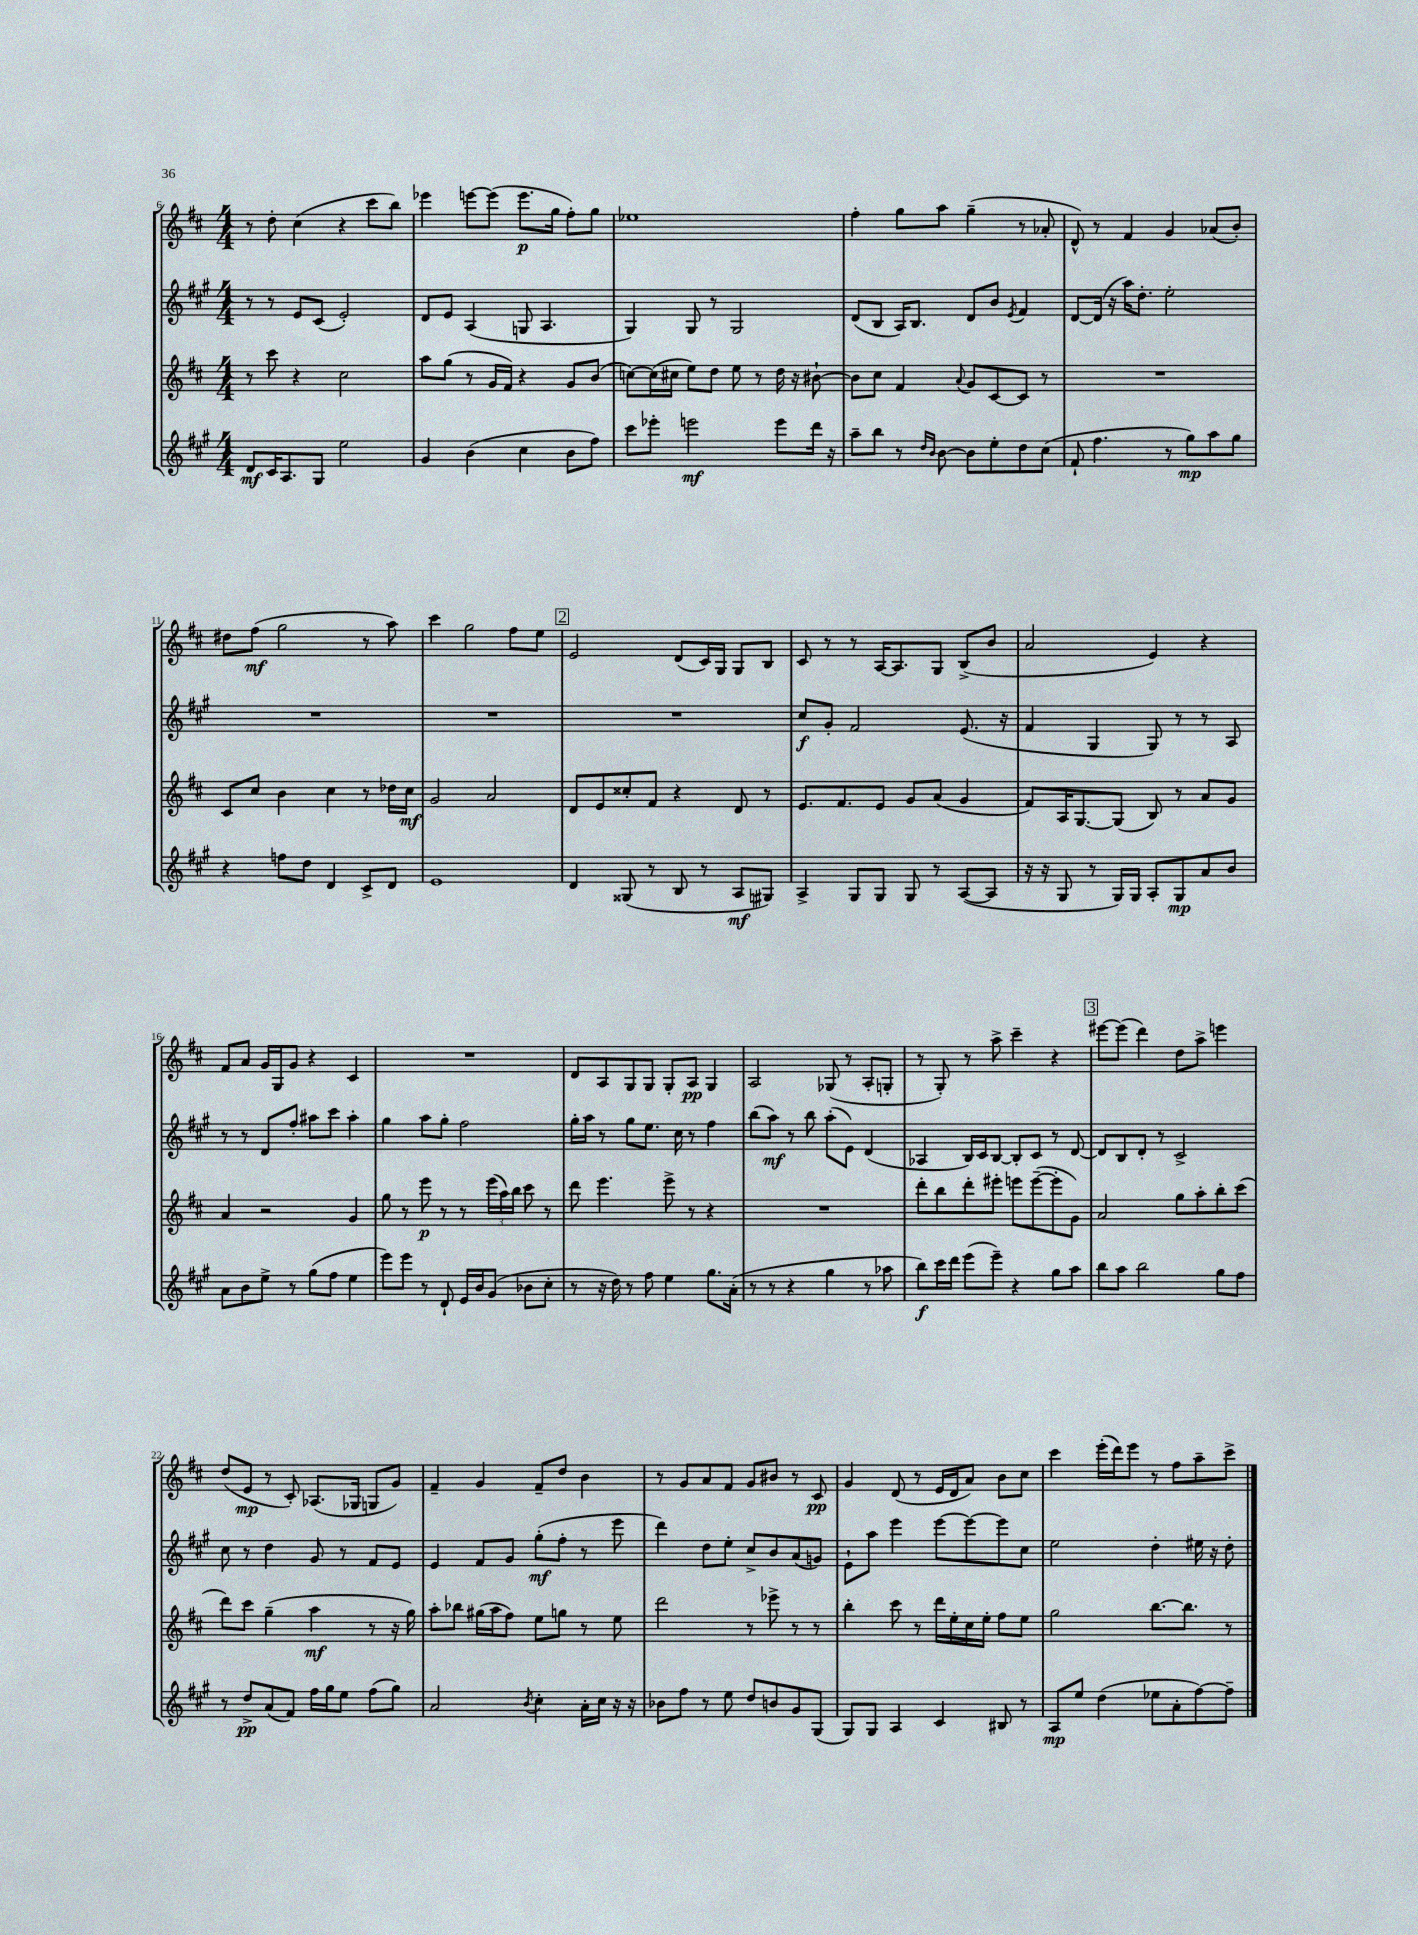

**kern	**kern	**kern	**kern
*staff4	*staff3	*staff2	*staff1
*clefG2	*clefG2	*clefG2	*clefG2
*k[f#c#g#]	*k[f#c#]	*k[f#c#g#]	*k[f#c#]
*M4/4	*M4/4	*M4/4	*M4/4
8d	8r	8r	8r
16c#	8ccc#	8r	8dd'
8.A	.	.	.
.	4r	8e	(4cc#
8G#	.	(8c#	.
2ee	2cc#	2e')	4r
.	.	.	8ccc#
.	.	.	8bb)
=	=	=	=
4g#	8aa	8d	4eee-
.	(8gg	8e	.
(4b	8r	(4A	[8eee
.	16g	.	(8eee]
.	16f#)	.	.
4cc#	4r	8G	8.eee
.	.	4.A	.
.	.	.	16gg
8b	8g	.	8ff#')
8ff#)	(8b	.	8gg
=	=	=	=
8ccc#	[8cc)	4G#)	1ee-
8eee-'	(16cc]	.	.
.	16cc#	.	.
2eee	8ee)	8G#	.
.	8dd	8r	.
.	8ee	2G#	.
.	8r	.	.
8eee	16dd	.	.
.	16r	.	.
16ddd	[8b#`	.	.
16r	.	.	.
=	=	=	=
8aa~	8b#]	(8d	4ff#'
8bb	8cc#	8B	.
8r	4f#	16A)	8gg
.	.	8.B	.
16qqdd	.	.	.
16qqb	.	.	.
[8b	.	.	8aa
.	8qqa	.	.
8b]	8g	8d	(4gg~
8ee'	[8c#	8b	.
.	.	8qe	.
8dd	8c#]	4f#	8r
(8cc#	8r	.	8a-'
=	=	=	=
8f#`	1r	[8d	8d^^)
4.ff#	.	(16d]	8r
.	.	16r	.
.	.	16aa)	4f#
.	.	8.dd'	.
8r	.	2ee'	4g
8gg#)	.	.	.
8aa	.	.	(8a-
8gg#	.	.	8b')
=	=	=	=
4r	8c#	1r	8dd#
.	8cc#	.	(8ff#
8ff	4b	.	2gg
8dd	.	.	.
4d	4cc#	.	.
8c#^	8r	.	8r
8d	16dd-	.	8aa)
.	16cc#	.	.
=	=	=	=
1e	2g	1r	4ccc#
.	.	.	2gg
.	2a	.	.
.	.	.	8ff#
.	.	.	8ee
=	=	=	=
4d	8d	1r	2e
.	8e	.	.
(8G##	8cc##'	.	.
8r	8f#	.	.
8B	4r	.	(8d
8r	.	.	16c#)
.	.	.	16G
8A	8d	.	8G
8G#)	8r	.	8B
=	=	=	=
4A^	8.e	8cc#	8c#
.	.	8g#'	8r
.	8.f#	.	.
8G#	.	2f#	8r
8G#	8e	.	[16A
.	.	.	8.A]
8G#	8g	.	.
8r	(8a	.	8G
([8A	4g	(8.e	(8B^
8A]	.	.	8b
.	.	16r	.
=	=	=	=
16r	8f#)	4f#	2a
16r	.	.	.
8G#	16A	.	.
.	[8.G	.	.
8r	.	4G#	.
16G#)	(8G]	.	.
16G#	.	.	.
8A'	8B)	8G#)	4e)
8G#	8r	8r	.
8a	8a	8r	4r
8b	8g	8A	.
=	=	=	=
8a	4a	8r	8f#
8b	.	8r	8a
8ee^	2r	8d	16g
.	.	.	16G
8r	.	8ff#'	8g
(8gg#	.	8aa#	4r
8ff#	.	8ccc#	.
4ee	4g	4aa#'	4c#
=	=	=	=
8eee)	8gg	4gg#	1r
8eee	8r	.	.
8r	8eee	8aa	.
8d`	8r	8gg#'	.
16e	8r	2ff#	.
16b	.	.	.
(8g#	(24eee	.	.
.	24aa)	.	.
.	24bb	.	.
8b-	8ccc#	.	.
8cc#'	8r	.	.
=	=	=	=
8r	8ddd	16gg#'	8d
.	.	16aa	.
16r	4.eee	8r	8A
16dd)	.	.	.
8r	.	8gg#	8G
8ff#	.	8.ee	8G
4ee	8eee^	.	8G'
.	.	16cc#	.
.	8r	8r	8A
8.gg#	4r	4ff#	4G
(16a'	.	.	.
=	=	=	=
8r	1r	(8bb	2A
8r	.	8aa)	.
4r	.	8r	.
.	.	8bb	.
4gg#	.	(8aa'	(8G-
.	.	8e)	8r
8r	.	(4d	8A'
8aa-	.	.	8G'
=	=	=	=
8bb)	8ddd'	4A-	8r
16ccc#	8bb	.	8G')
16ddd	.	.	.
(8eee	8ddd'	16B)	8r
.	.	16c#	.
8eee~)	8eee#'	[8B	8aa^
4r	8eee	8B']	4ccc#~
.	([8eee~	8c#	.
8gg#	8eee']	8r	4r
8aa	8g)	[8d	.
=	=	=	=
8bb	2a	8d]	[8eee#
8aa	.	8B	(8eee#]
2bb	.	8d'	4ddd)
.	.	8r	.
.	8gg	2c#^	8dd
.	8aa'	.	8aa^
8gg#	8bb'	.	4eee
8ff#	(8ccc#	.	.
=	=	=	=
8r	8ddd)	8cc#	(8dd
8dd^	8ccc#	8r	8e
(8a	(4gg~	4dd	8r
8f#)	.	.	8c#')
16ff#	4aa	8g#	(8.A-
16gg#	.	.	.
8ee	.	8r	.
.	.	.	16G-
(8ff#	8r	8f#	8G
8gg#)	16r	8e	8g)
.	16gg)	.	.
=	=	=	=
2a	8aa'	4e	4f#~
.	8bb-	.	.
.	(16gg#	8f#	4g
.	16aa	.	.
.	8ff#)	8g#	.
8qb	.	.	.
4cc#'	8ee	(8gg#'	8f#~
.	8gg	8ff#'	8dd
16a'	8r	8r	4b
16cc#	.	.	.
16r	8ee	8eee	.
16r	.	.	.
=	=	=	=
8b-	2ddd	4ddd)	8r
8ff#	.	.	8g
8r	.	8dd	8a
8ee	.	8ee'	8f#
8dd	8r	8cc#^	8g
8b	8eee-^	8b	8b#
8g#	8r	(8a	8r
(8G#	8r	8g)	8c#
=	=	=	=
8G#)	4bb'	8e`	4g
8G#	.	8aa	.
4A	8ccc#	4eee	(8d
.	8r	.	8r
4c#	16ddd	[8eee	16e
.	16ee'	.	16d
.	16cc#	8eee_	8a)
.	16ee'	.	.
8B#	8ff#	8eee]	8b
8r	8ee	8cc#	8cc#
=	=	=	=
8A	2gg	2ee	4ccc#
8ee	.	.	.
(4dd	.	.	(16eee'
.	.	.	16ddd)
.	.	.	8eee
8ee-	[8.bb	4dd'	8r
8a'	.	.	8ff#
.	8.bb]	.	.
[8ff#)	.	16ee#	8aa~
.	.	16r	.
8ff#~]	8r	8dd'	8ccc#^
==	==	==	==
*-	*-	*-	*-
